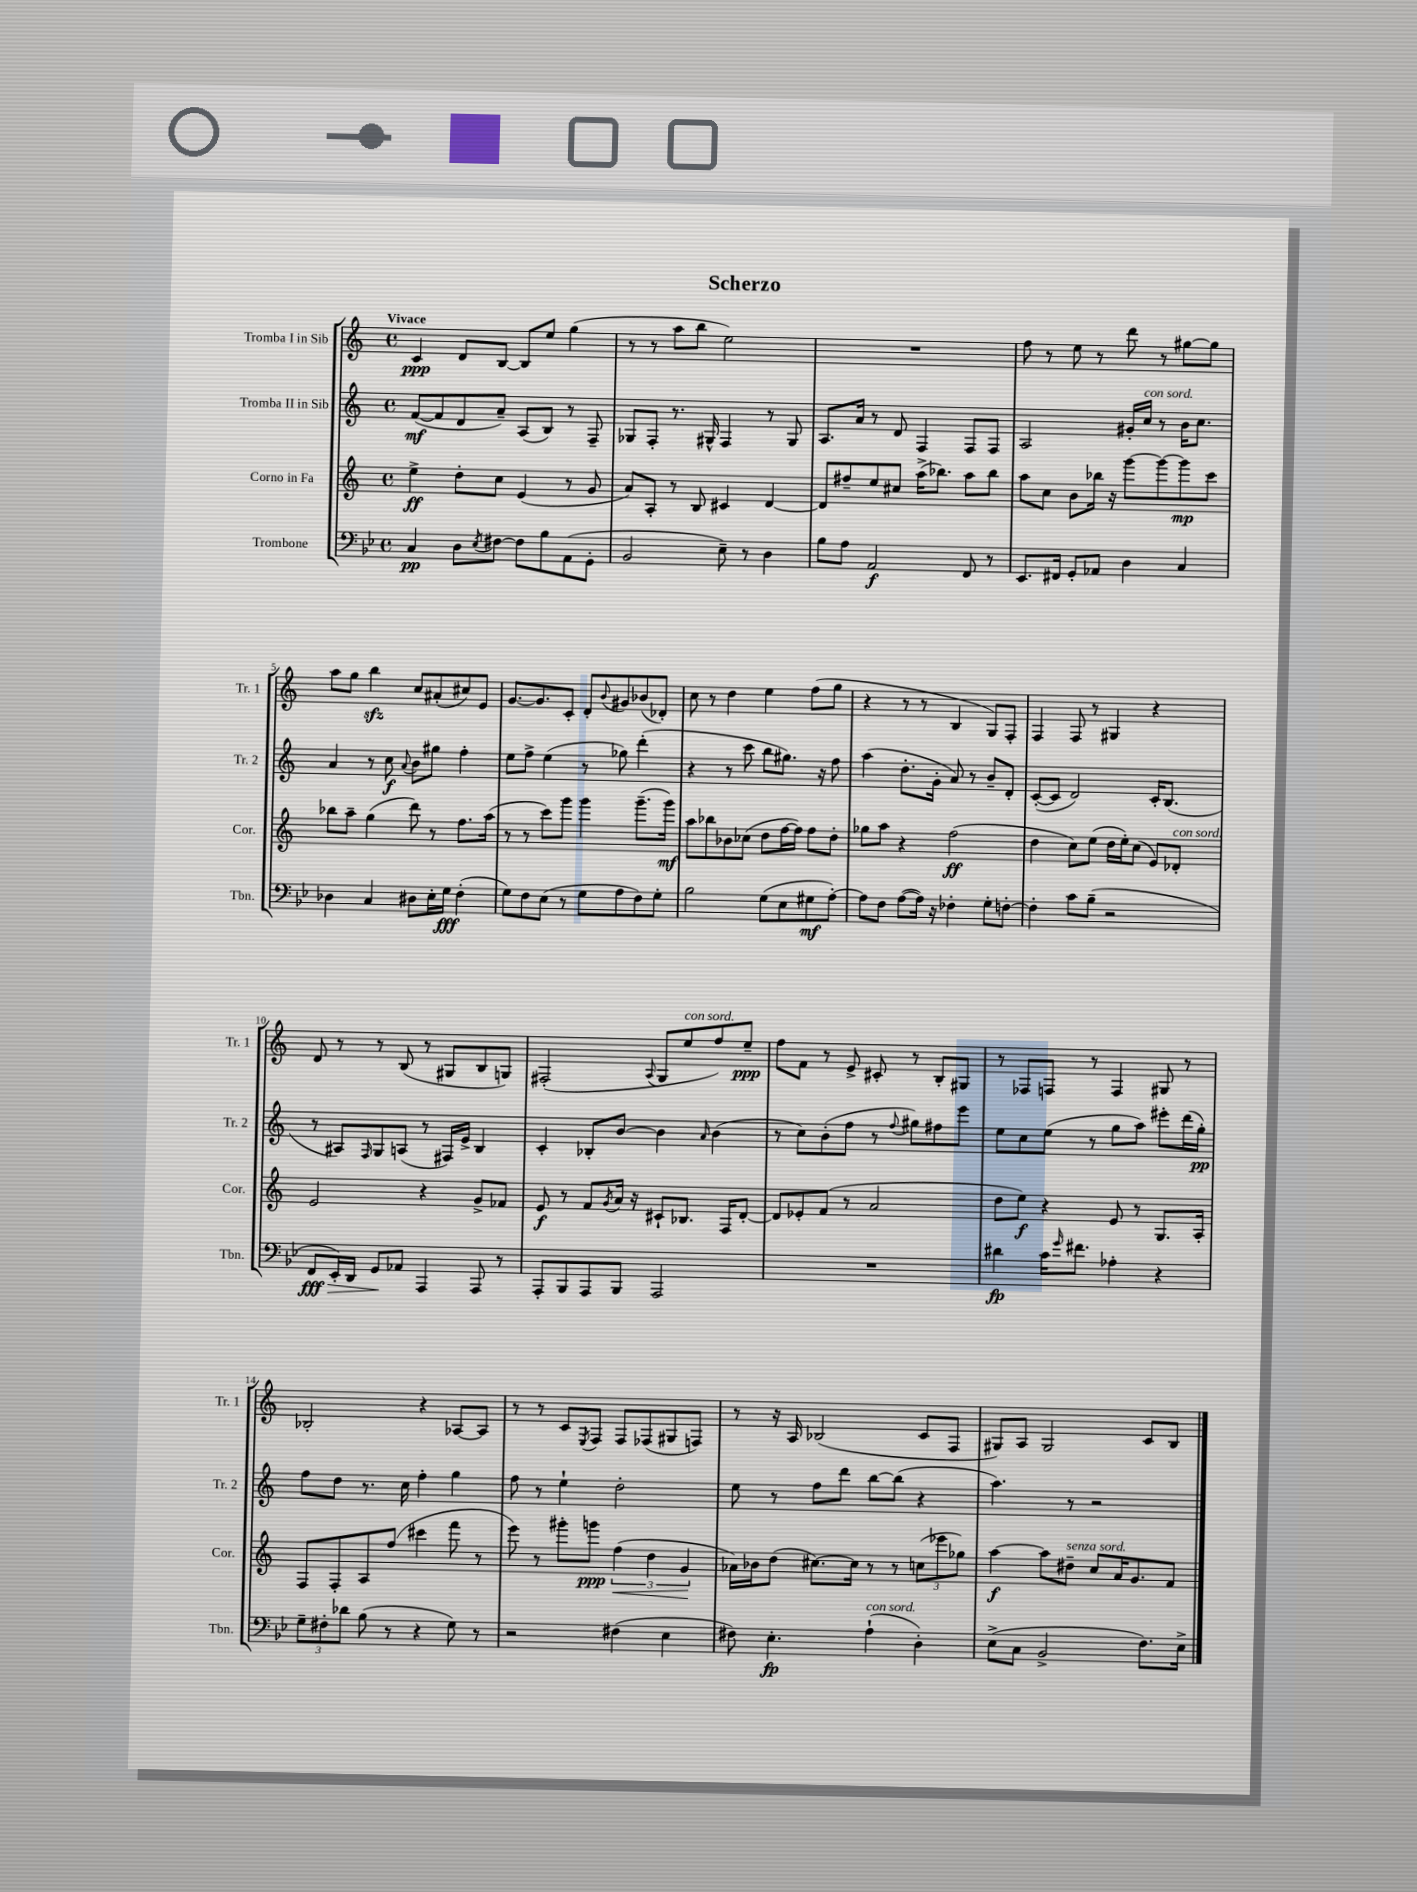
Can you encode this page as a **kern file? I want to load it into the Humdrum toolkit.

**kern	**dynam	**kern	**dynam	**kern	**dynam	**kern	**dynam
*part4	*part4	*part3	*part3	*part2	*part2	*part1	*part1
*staff4	*staff4	*staff3	*staff3	*staff2	*staff2	*staff1	*staff1
*I"Trombone	*	*I"Corno in Fa	*	*I"Tromba II in Sib	*	*I"Tromba I in Sib	*
*I'Tbn.	*	*I'Cor.	*	*I'Tr. 2	*	*I'Tr. 1	*
*clefF4	*	*clefG2	*	*clefG2	*	*clefG2	*
*k[b-e-]	*	*k[]	*	*k[]	*	*k[]	*
*M4/4	*	*M4/4	*	*M4/4	*	*M4/4	*
*met(c)	*	*met(c)	*	*met(c)	*	*met(c)	*
=1	=1	=1	=1	=1	=1	=1	=1
!	!	!	!	!	!	!LO:TX:a:B:t=Vivace	!
4C/	pp	4ee^\	ff	([8f/L	mf	4c/	ppp
.	.	.	.	8f/]	.	.	.
8D\L	.	8dd'\L	.	8d/	.	8d/L	.
8qE-/	.	.	.	.	.	.	.
[8F#X\J	.	8cc\J	.	8a~/J)	.	[8B/J	.
8F#\L]	.	(4e/	.	(8A/L	.	8B/L]	.
8B-\	.	.	.	8B/J)	.	8ee/J	.
(8AA\	.	8r	.	8r	.	(4gg\	.
8GG'\J	.	8g/	.	8F~/	.	.	.
=2	=2	=2	=2	=2	=2	=2	=2
2BB-/	.	8a/L)	.	8G-X/L	.	8r	.
.	.	8A'/J	.	8F'/J	.	8r	.
.	.	8r	.	8.r	.	8aa\L	.
.	.	8B/	.	.	.	8bb\J	.
.	.	.	.	16G#X^^/	.	.	.
8E-~\)	.	4c#X/	.	4F/	.	2ee\)	.
8r	.	.	.	.	.	.	.
4D\	.	[4d/	.	8r	.	.	.
.	.	.	.	8G#/	.	.	.
=3	=3	=3	=3	=3	=3	=3	=3
8B-\L	.	8d/L]	.	8.A/L	.	1r	.
8A\J	.	8ff#X~/	.	.	.	.	.
.	.	.	.	16a/Jk	.	.	.
2AA/	f	8ee/	.	8r	.	.	.
.	.	8cc#X/J	.	8d/	.	.	.
.	.	(16aa^\KL	.	4F/	.	.	.
.	.	8.bb-X\J)	.	.	.	.	.
8FF/	.	8aa\L	.	8F/L	.	.	.
8r	.	8bb-\J	.	8F/J	.	.	.
=4	=4	=4	=4	=4	=4	=4	=4
8.EE-/L	.	8aa\L	.	2A/	.	8ff\	.
.	.	8cc\J	.	.	.	8r	.
16FF#X/Jk	.	.	.	.	.	.	.
8GG'/L	.	8b\L	.	.	.	8ee\	.
8AA-X/J	.	16bb-X\Jk	.	.	.	8r	.
.	.	16r	.	.	.	.	.
4D\	.	[8ggg\L	.	16g#X'/LL	.	8ddd\	.
!	!	!	!	!LO:TX:a:i:t=con sord.	!	!	!
.	.	.	.	16cc/JJ	.	.	.
.	.	8ggg\_	.	8r	.	8r	.
4C/	.	8ggg\]	mp	16b\KL	.	[8gg#X\L	.
.	.	.	.	8.cc\J	.	.	.
.	.	8ccc\J	.	.	.	8gg#\J]	.
!!LO:LB:g=z
=5	=5	=5	=5	=5	=5	=5	=5
4D-X\	.	8bb-X\L	.	4a/	.	8aa\L	.
.	.	8aa~\J	.	.	.	8gg\J	.
4C/	.	(4gg\	.	8r	.	4bbzz\	.
.	.	.	.	8cc\	f	.	.
.	.	.	.	8qqa/	.	.	.
8D#X\L	.	8ddd\)	.	8b\L	.	8cc/L	.
16E-'\L	.	8r	.	8gg#X\J	.	(8a#X'/	.
16G\JJ	fff	.	.	.	.	.	.
(4F'\	.	8.ff\L	.	4ff'\	.	8cc#X/)	.
.	.	.	.	.	.	8e/J	.
.	.	(16aa\Jk	.	.	.	.	.
=6	=6	=6	=6	=6	=6	=6	=6
8G\L)	.	8r	.	8ee\L	.	[8.g/L	.
8F\	.	8r	.	8ff^\J	.	.	.
.	.	.	.	.	.	8.g/]	.
(8E-\J	.	8ccc\L)	.	(4ee\	.	.	.
8r	.	8ggg\J	.	.	.	8c'/J	.
8G\L	.	4ggg\	.	8r	.	8d'/L	.
.	.	.	.	.	.	8qqb/	.
8A\	.	.	.	8gg-X\)	.	8g#X/	.
8F\)	.	(8.ggg~\L	.	(4ddd'\	.	(8b-X/	.
8G'\J	.	.	.	.	.	8d-X'/J)	.
.	.	16ggg\Jk)	mf	.	.	.	.
=7	=7	=7	=7	=7	=7	=7	=7
2B-\	.	8aa\L	.	4r	.	8cc\	.
.	.	8bb-X\	.	.	.	8r	.
.	.	8b-X\	.	8r	.	4dd\	.
.	.	(8cc-X\J	.	8ccc\	.	.	.
(8G\L	.	8dd\L	.	8bb\L	.	4ee\	.
8E-\	.	[16ff\L	.	8.gg#X\J)	.	.	.
.	.	16ff\JJ])	.	.	.	.	.
8G#X\	mf	8ff\L	.	.	.	(8ff\L	.
.	.	.	.	16r	.	.	.
[8A'\J)	.	8dd'\J	.	8ff\	.	8gg\J	.
=8	=8	=8	=8	=8	=8	=8	=8
8A\L]	.	8gg-X\L	.	(4aa\	.	4r	.
8F\J	.	8aa\J	.	.	.	.	.
([8A\L	.	4r	.	8.dd'\L	.	8r	.
16A\Jk])	.	.	.	.	.	8r	.
16r	.	.	.	16g'\Jk	.	.	.
4F-X'\	.	(2ff\	ff	8a/)	.	4B/	.
.	.	.	.	8r	.	.	.
8G'\L	.	.	.	8b~/L	.	8G/L)	.
[8Fn'\J	.	.	.	8d'/J	.	8F'/J	.
=9	=9	=9	=9	=9	=9	=9	=9
4F'\]	.	4dd\	.	([8c'/L	.	4F/	.
.	.	.	.	8c/J]	.	.	.
8c\L	.	8cc\L)	.	2d/)	.	8F/	.
(8B-~\J	.	(8ee\J	.	.	.	8r	.
2r	.	16dd\LL	.	.	.	4G#X/	.
.	.	16ee'\J)	.	.	.	.	.
.	.	(8cc\J	.	.	.	.	.
.	.	8e/L)	.	16c'/KL	.	4r	.
.	.	.	.	(8.B/J	.	.	.
!	!	!LO:TX:a:i:t=con sord.	!	!	!	!	!
.	.	8d-X'/J	.	.	.	.	.
!!LO:LB:g=z
=10	=10	=10	=10	=10	=10	=10	=10
!	!LO:HP:b	!	!	!	!	!	!
8FF/L	> fff	2e/	.	8r	.	8d/	.
16EE-'/L)	.	.	.	8A#X/L)	.	8r	.
16DD/JJ	.	.	.	.	.	.	.
.	.	.	.	16qqF/	.	.	.
8GG/L	.	.	.	8G/	.	8r	.
8AA-X/J	]	.	.	(8An/J	.	(8B/	.
4AAA/	.	4r	.	8r	.	8r	.
.	.	.	.	16F#X/LL)	.	8G#X/L	.
.	.	.	.	16e^/JJ	.	.	.
8AAA/	.	8g^/L	.	4B/	.	8B/	.
8r	.	8f-X/J	.	.	.	8Gn/J)	.
=11	=11	=11	=11	=11	=11	=11	=11
8AAA'/L	.	8e/	f	4c'/	.	(2F#X'/	.
8BBB-/	.	8r	.	.	.	.	.
8AAA/	.	8f/L	.	8B-X'/L	.	.	.
.	.	8qg/	.	.	.	.	.
8BBB-/J	.	16a/Jk	.	[8b/J	.	.	.
.	.	16r	.	.	.	.	.
.	.	.	.	.	.	8qqA/	.
2AAA/	.	8c#X`/L	.	4b\]	.	8G/L	.
!	!	!	!	!	!	!LO:TX:a:i:t=con sord.	!
.	.	8.B-X/J	.	.	.	8ee/	.
.	.	.	.	16qqa/	.	.	.
.	.	.	.	(4b\	.	8ff/)	.
.	.	16F/KL	.	.	.	.	.
.	.	[8d'/J	.	.	.	8ee~/J	ppp
=12	=12	=12	=12	=12	=12	=12	=12
1r	.	8d/L]	.	8r	.	8ff\L	.
.	.	8e-X'/	.	8cc\L)	.	8f\J	.
.	.	(8f/J	.	(8b'\	.	8r	.
.	.	8r	.	8ff\J	.	8e^/	.
.	.	2a/	.	8r	.	8c#X'/	.
.	.	.	.	8qqff/	.	.	.
.	.	.	.	8gg#X\L)	.	8r	.
.	.	.	.	8ff#X\	.	8B'/L	.
.	.	.	.	8eee\J	.	8G#X/J	.
=13	=13	=13	=13	=13	=13	=13	=13
4d#X\	fp	8dd\L	.	8ee\L	.	8r	.
.	.	8ee\J)	f	8cc\	.	8F-X/L	.
16c\KL	.	4r	.	(8ee\J	.	8Fn/J	.
16qqg/	.	.	.	.	.	.	.
8.f#X\J	.	.	.	.	.	.	.
.	.	.	.	8r	.	8r	.
4A-X'\	.	8e/	.	8gg\L	.	4F/	.
.	.	8r	.	8aa\J)	.	.	.
4r	.	8.G/L	.	8eee#X'\L	.	8G#X/	.
.	.	.	.	(16ddd\L	.	8r	.
.	.	16A'/Jk	.	16gg'\JJ)	pp	.	.
!!LO:LB:g=z
=14	=14	=14	=14	=14	=14	=14	=14
12G~\L	.	8F/L	.	8ff\L	.	2B-X'/	.
12F#X'\	.	.	.	.	.	.	.
.	.	8F'/	.	8dd\J	.	.	.
12d-X\J	.	.	.	.	.	.	.
(8B-\	.	8A/	.	8.r	.	.	.
8r	.	(8ff/J	.	.	.	.	.
.	.	.	.	16cc\	.	.	.
4r	.	4ccc#X\	.	4ff'\	.	4r	.
8G\)	.	8fff\	.	4gg\	.	[8A-X/L	.
8r	.	8r	.	.	.	8A-/J]	.
=15	=15	=15	=15	=15	=15	=15	=15
2r	.	8eee\)	.	8ff\	.	8r	.
.	.	8r	.	8r	.	8r	.
.	.	8ggg#X'\L	.	4ee`\	.	8c/L	.
.	.	.	.	.	.	8qE/	.
.	.	8gggn\J	ppp	.	.	8F/J	.
!	!	!	!LO:HP:b	!	!	!	!
(4F#X\	.	(6ff\	<	2dd'\	.	8F/L	.
.	.	.	.	.	.	(8F-X/	.
.	.	6dd\	.	.	.	.	.
4E-\	.	.	.	.	.	8G#X/	.
.	.	6g/	.	.	.	.	.
.	.	.	.	.	.	8Fn/J)	.
.	.	.	[	.	.	.	.
=16	=16	=16	=16	=16	=16	=16	=16
8F#X\)	.	16a-X\LL)	.	8ee\	.	8r	.
.	.	16b-X\J	.	.	.	.	.
4.E-'\	fp	(8dd\J	.	8r	.	16r	.
.	.	.	.	.	.	16A/	.
.	.	[8.cc#X\L)	.	8ff\L	.	(2B-X/	.
.	.	.	.	8ddd\J	.	.	.
.	.	16cc#\Jk]	.	.	.	.	.
!LO:TX:a:i:t=con sord.	!	!	!	!	!	!	!
(4A`\	.	8r	.	[8bb\L	.	.	.
.	.	8r	.	(8bb\J]	.	.	.
4D'\)	.	(12ccn\L	.	4r	.	8c/L	.
.	.	12eee-X\	.	.	.	.	.
.	.	.	.	.	.	8F/J	.
.	.	12gg-X\J)	.	.	.	.	.
=17	=17	=17	=17	=17	=17	=17	=17
(8E-^\L	.	[4aa\	f	4.aa\)	.	8G#X/L)	.
8C\J	.	.	.	.	.	8A/J	.
2BB-^/	.	8aa\L]	.	.	.	2G#/	.
!	!	!LO:TX:a:i:t=senza sord.	!	!	!	!	!
.	.	8dd#X~\J	.	8r	.	.	.
.	.	8cc/L	.	2r	.	.	.
.	.	16a/K	.	.	.	.	.
.	.	8.g/	.	.	.	.	.
8.F\L)	.	.	.	.	.	8c/L	.
.	.	8f/J	.	.	.	8B/J	.
16E-^\Jk	.	.	.	.	.	.	.
==	==	==	==	==	==	==	==
*-	*-	*-	*-	*-	*-	*-	*-
